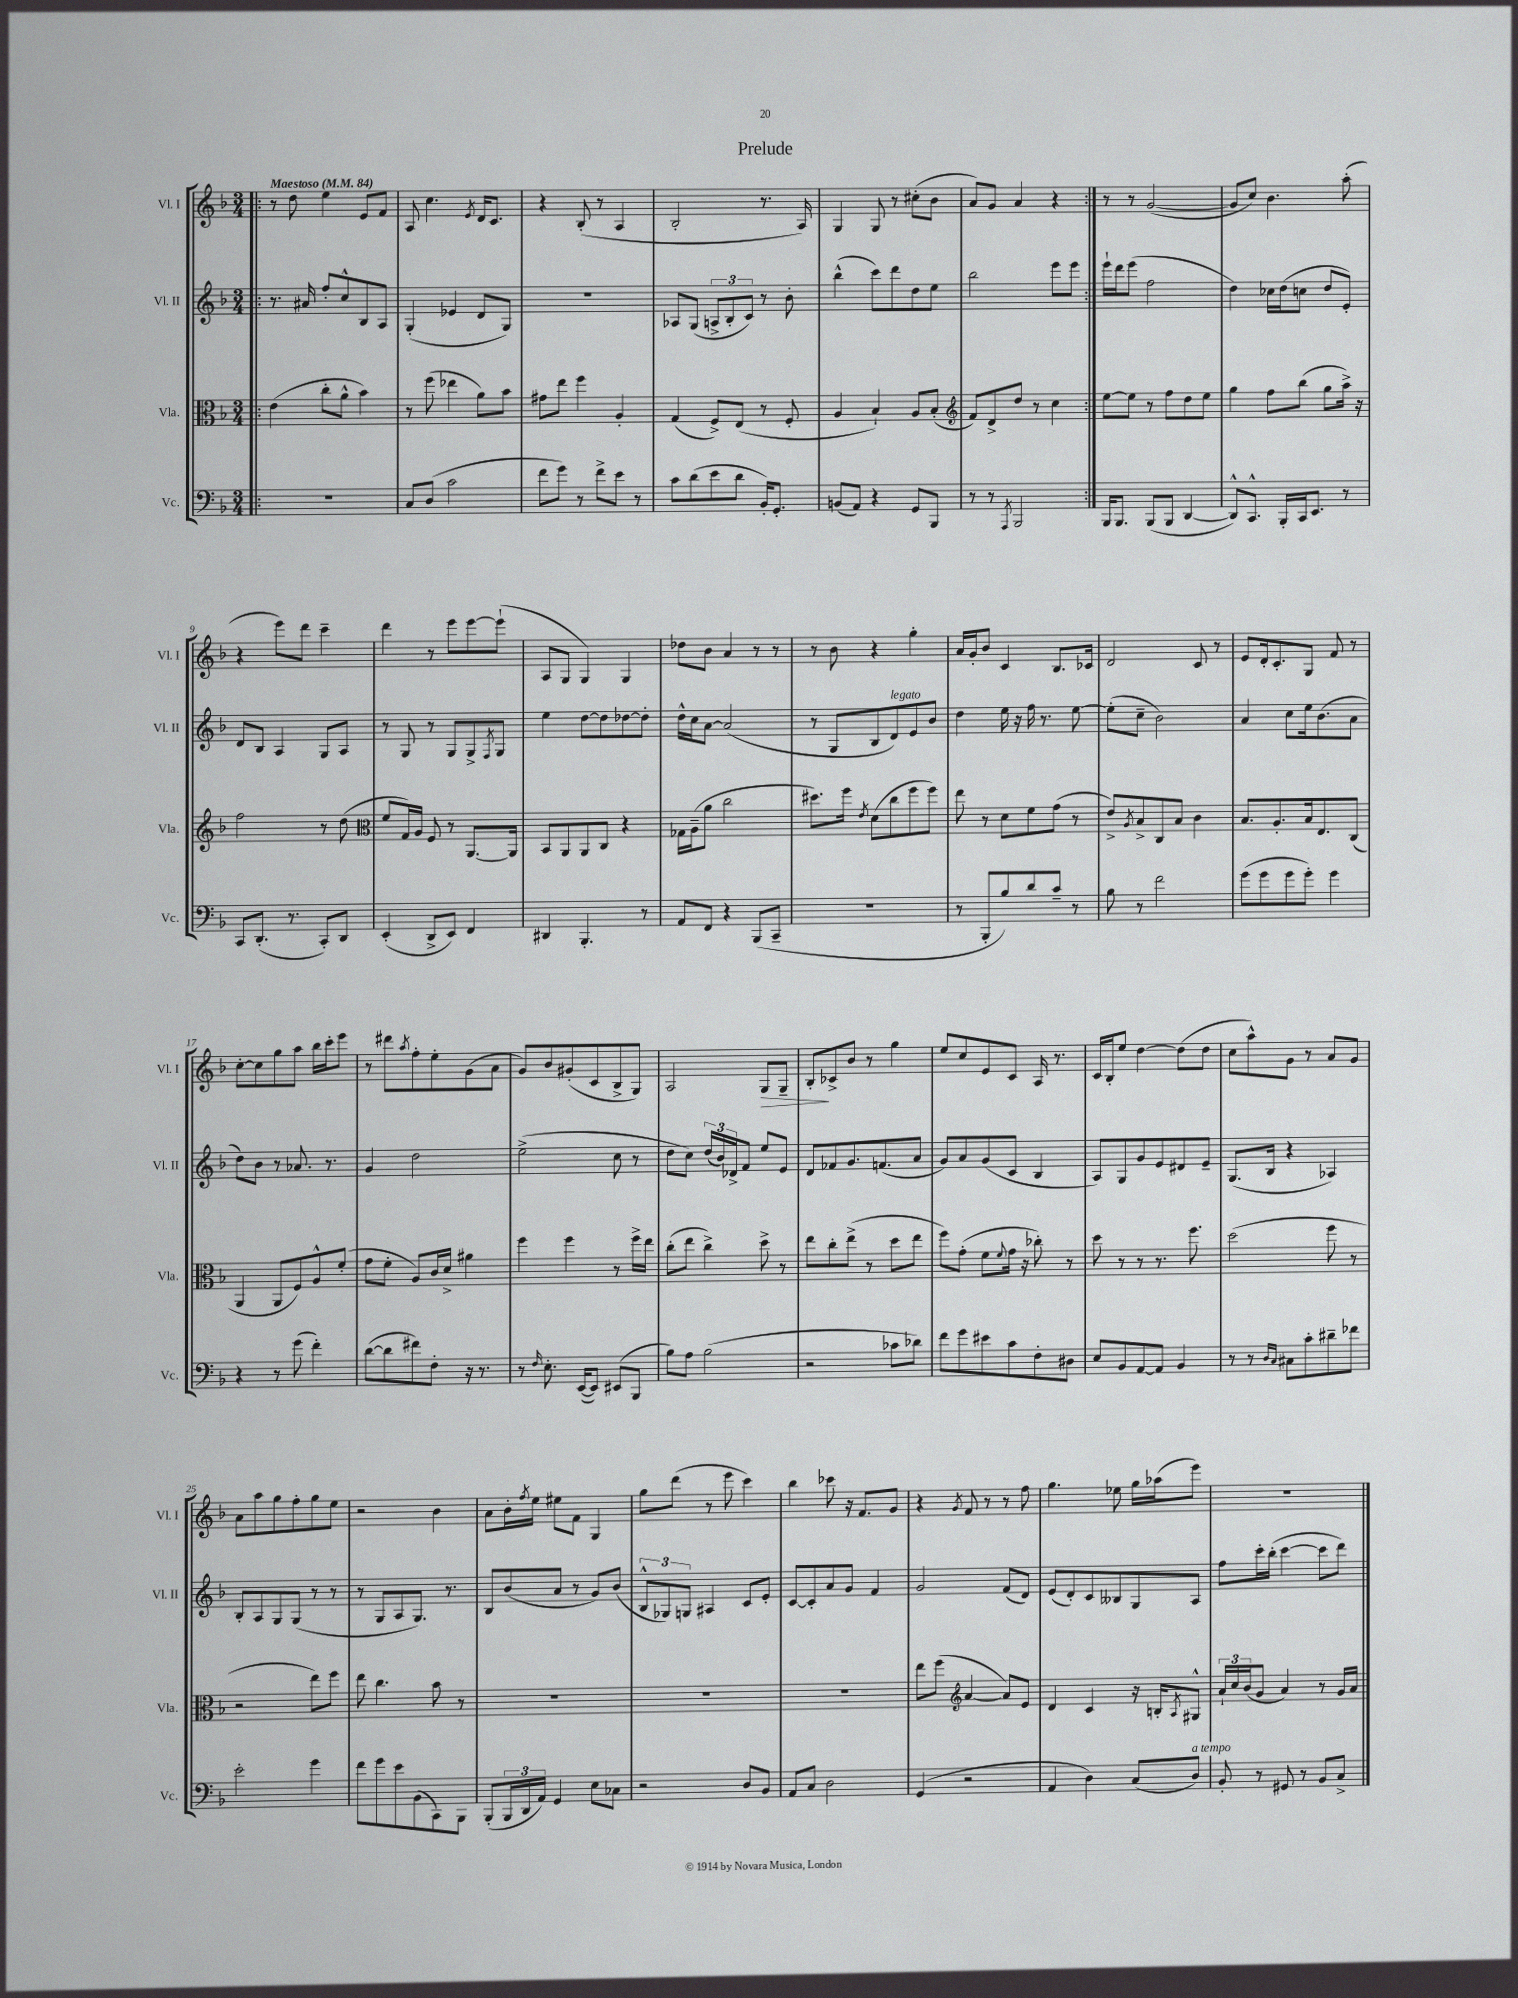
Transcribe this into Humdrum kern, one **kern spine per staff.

**kern	**kern	**kern	**kern
*staff4	*staff3	*staff2	*staff1
*clefF4	*clefC3	*clefG2	*clefG2
*k[b-]	*k[b-]	*k[b-]	*k[b-]
*M3/4	*M3/4	*M3/4	*M3/4
*MM84	*MM84	*MM84	*MM84
=!|:	=!|:	=!|:	=!|:
2.r	(4e	8.r	8r
.	.	.	8dd
.	.	16a#	.
.	8cc'	8ff'	4ee
.	8a^^	8cc^^	.
.	4b-)	8B-	8e
.	.	8A	8f
=	=	=	=
8C	8r	(4G'	8A
(8D	(8ff	.	4.cc
2c	4ee-	4e-	.
.	.	.	8qe
.	8a)	8d	16d
.	.	.	8.c
.	8b-	8G)	.
=	=	=	=
8f	8g#	2.r	4r
8g)	8ee	.	.
8r	4ff	.	(8B-'
8f^	.	.	8r
8e	4A'	.	4A
8r	.	.	.
=	=	=	=
8c	(4G	8A-	2B-'
(8d	.	(8G	.
8e	8F^)	12A^	.
.	.	12B-'	.
8d	(8E	.	.
.	.	12c)	.
16BB-')	8r	8r	8.r
8.GG'	.	.	.
.	8F'	8b-'	.
.	.	.	16A)
=	=	=	=
(8BB	4A	(4bb-^^	4G
8AA)	.	.	.
4r	4B-`)	8ccc)	8G
.	.	8ddd	8r
8GG	8A	8dd	(8cc#'
8BBB-	(8B-'	8ee	8b-
=	=	=	=
*	*clefG2	*	*
8r	8f)	2bb-	8a)
8r	8d^	.	8g
8qAAA	.	.	.
2BBB-	8dd	.	4a
.	8r	.	.
.	4cc	8eee	4r
.	.	8eee	.
=:|!	=:|!	=:|!	=:|!
16BBB-	[8ee	16eee`	8r
8.BBB-	.	16ddd	.
.	8ee]	(8eee	8r
(8BBB-	8r	2ff	([2g
8BBB-	8ff	.	.
[4DD	8dd	.	.
.	8ee	.	.
=	=	=	=
8DD^^])	4gg	4dd)	8g]
8.CC^^	.	.	8cc)
.	8ff	16cc-	4.b-
16BBB-'	.	(16dd	.
16CC	(8bb-	8cc	.
8.EE	.	.	.
.	8gg	8dd	.
8r	16aa^)	8e')	(8aa'
.	16r	.	.
=	=	=	=
8CC	2ff	8d	4r
(8.DD'	.	8B-	.
.	.	4A	8eee)
8.r	.	.	.
.	.	.	8ddd
8CC')	8r	8G	4ccc~
8DD	(8dd	8A	.
=	=	=	=
*	*clefC3	*	*
(4EE'	8f	8r	4ddd
.	16G)	8G	.
.	16A	.	.
8DD^	8F	8r	8r
8EE)	8r	8G	8eee
4FF	[8.AA	8G^	[8eee
.	.	8qF	.
.	.	8G	(8eee`]
.	16AA]	.	.
=	=	=	=
4DD#	8BB-	4ee	8A
.	8AA	.	8G
4.BBB-'	8AA	[8dd	4G)
.	8C	8dd]	.
.	4r	[8dd-	4G
8r	.	8dd-']	.
=	=	=	=
8AA	16G-	16dd^^	8dd-
.	(16A~	16cc	.
8FF	8a	[8a	8b-
4r	2cc	(2a]	4a
(8BBB-	.	.	8r
8CC~	.	.	8r
=	=	=	=
2.r	8.dd#)	8r	8r
.	.	8G	8b-
.	16ff	.	.
.	8qe	.	.
.	(8d	8B-	4r
.	8cc	8d)	.
.	8ff	8e	4gg'
.	8ff)	8b-	.
=	=	=	=
8r	8ee	4dd	16a
.	.	.	16g'
8BBB-'	8r	.	8b-
8B-)	8d	16ee	4c
.	.	16r	.
8d	8f	16ff	.
.	.	8.r	.
8c~	(8g	.	8.B-
8r	8r	[8ee	.
.	.	.	16c-
=	=	=	=
8B-	8e^)	(8ee']	2d
.	8qA	.	.
8r	8B-^	8cc~	.
2f	8C	2b-)	.
.	8B-	.	.
.	4c	.	8c
.	.	.	8r
=	=	=	=
(8g	8.B-	4a	8e
8g	.	.	16d'
.	8.A'	.	8.c'
8g	.	8cc	.
8g')	16B-	16ee	8G
.	8.E	(8.b-	.
4g	.	.	8f
.	(8C	8a	8r
=	=	=	=
4r	4AA	8dd)	[8cc'
.	.	8b-	8cc]
8r	8AA	8r	8gg
(8g	8F)	8.a-	8aa
4f')	8A^^	.	16bb-
.	.	8.r	16ccc'
.	(8f'	.	8eee
=	=	=	=
([8d	8g	4g	8r
8d]	8f'	.	8ddd#
.	.	.	8qaa
8f#)	8A)	2dd	8ff'
8F'	16c	.	8ee'
.	16d^	.	.
16r	4a#	.	(8g
8.r	.	.	.
.	.	.	8a
=	=	=	=
8r	4ff	(2ee^	8g)
16qqF	.	.	.
8.E'	.	.	8b-
.	4ff	.	(8g#'
([16EE	.	.	.
8EE])	.	.	8c
(8EE#	8r	8cc	8B-^
8BBB-	16ff^	8r	8G)
.	16ee	.	.
=	=	=	=
8B-)	(8cc'	8dd	2A
8A	8ee	8cc)	.
(2B-	4cc^)	(24dd	.
.	.	24b-)	.
.	.	24d-^	.
.	.	8f	.
.	8dd^	8ee	8G
.	8r	8e	8G~
=	=	=	=
2r	8ee	8d	8B-'
.	8cc'	8f-	8c-^
.	(8ee^	8.g	8b-
.	8r	.	8r
.	.	(8.f	.
8c-	8dd	.	4gg
8d-)	8ee	8a	.
=	=	=	=
8f	8ff)	8g)	8ee
8g	(8g'	8a	8cc
8e#	8f	(8g	8e
.	8qqf	.	.
8c	16g	8c	8c
.	16r	.	.
8F'	8cc-')	4B-	16A
.	.	.	8.r
8D#	8r	.	.
=	=	=	=
8E	8dd	8A)	16c
.	.	.	16B-'
8BB-	8r	8G	8ee
[8AA	8r	8g	[4dd
8AA]	8.r	8e	.
4BB-	.	8d#	(8dd]
.	8.ff	.	.
.	.	8e~	8dd
=	=	=	=
8r	(2dd	(8.G	8cc
8r	.	.	8aa^^)
.	.	16B-	.
16qqD	.	.	.
16qqC	.	.	.
8C#	.	4r	8g
8c'	.	.	8r
8d#~	8ff	4A-)	8a
8f-	8r	.	8g
=	=	=	=
2e'	2r	8B-'	8a
.	.	8A	8aa
.	.	8G	8gg
.	.	(8G	8ff'
4g	8ee)	8r	8gg
.	8ff	8r	8ee
=	=	=	=
8f	8ee	8r	2r
8g	4.cc	8G	.
8e	.	8A	.
(8BB-	.	8.G)	.
8CC)	8b-	.	4b-
.	.	8.r	.
8BBB-	8r	.	.
=	=	=	=
(8BBB-'	2.r	8B-	8a
24BBB-	.	(8b-	16b-'
24DD	.	.	.
.	.	.	8qff
.	.	.	16ee
24AA)	.	.	.
4GG	.	8a	8ee#
.	.	8r	8f
8E	.	8g)	4G
8C-	.	(8b-	.
=	=	=	=
2r	2.r	12B-^^	8gg
.	.	12G-)	.
.	.	.	(8ddd
.	.	12G	.
.	.	4A#	8r
.	.	.	8eee
8D	.	8c	4ccc)
8BB-	.	8e'	.
=	=	=	=
8AA	2.r	[8c	4bb-
8C	.	8c']	.
2D	.	8a	8ccc-
.	.	8g	16r
.	.	.	8.f
.	.	4f	.
.	.	.	8g
=	=	=	=
(4GG	8ee	2g	4r
.	(8ff	.	.
*	*clefG2	*	*
.	.	.	8qg
2r	[4a	.	8f
.	.	.	8r
.	8a])	(8f	8r
.	8e	8d)	8ff
=	=	=	=
4AA	4d	(8e	4.gg
.	.	8d')	.
4D)	4c	8c	.
.	.	8B--	8ee-
(8C	16r	8G	16gg
.	16B'	.	(16aa-
.	8qA	.	.
8D)	8G#^^	8A	8eee)
=	=	=	=
8BB-'	24a`	8ff	2.r
.	24cc	.	.
.	(24b-	.	.
8r	8g	16ccc'	.
.	.	(16bb-'	.
8GG#	4a)	[4ccc	.
8r	.	.	.
8BB-	8r	8ccc]	.
8C^	16g	8ddd)	.
.	16a	.	.
==	==	==	==
*-	*-	*-	*-
